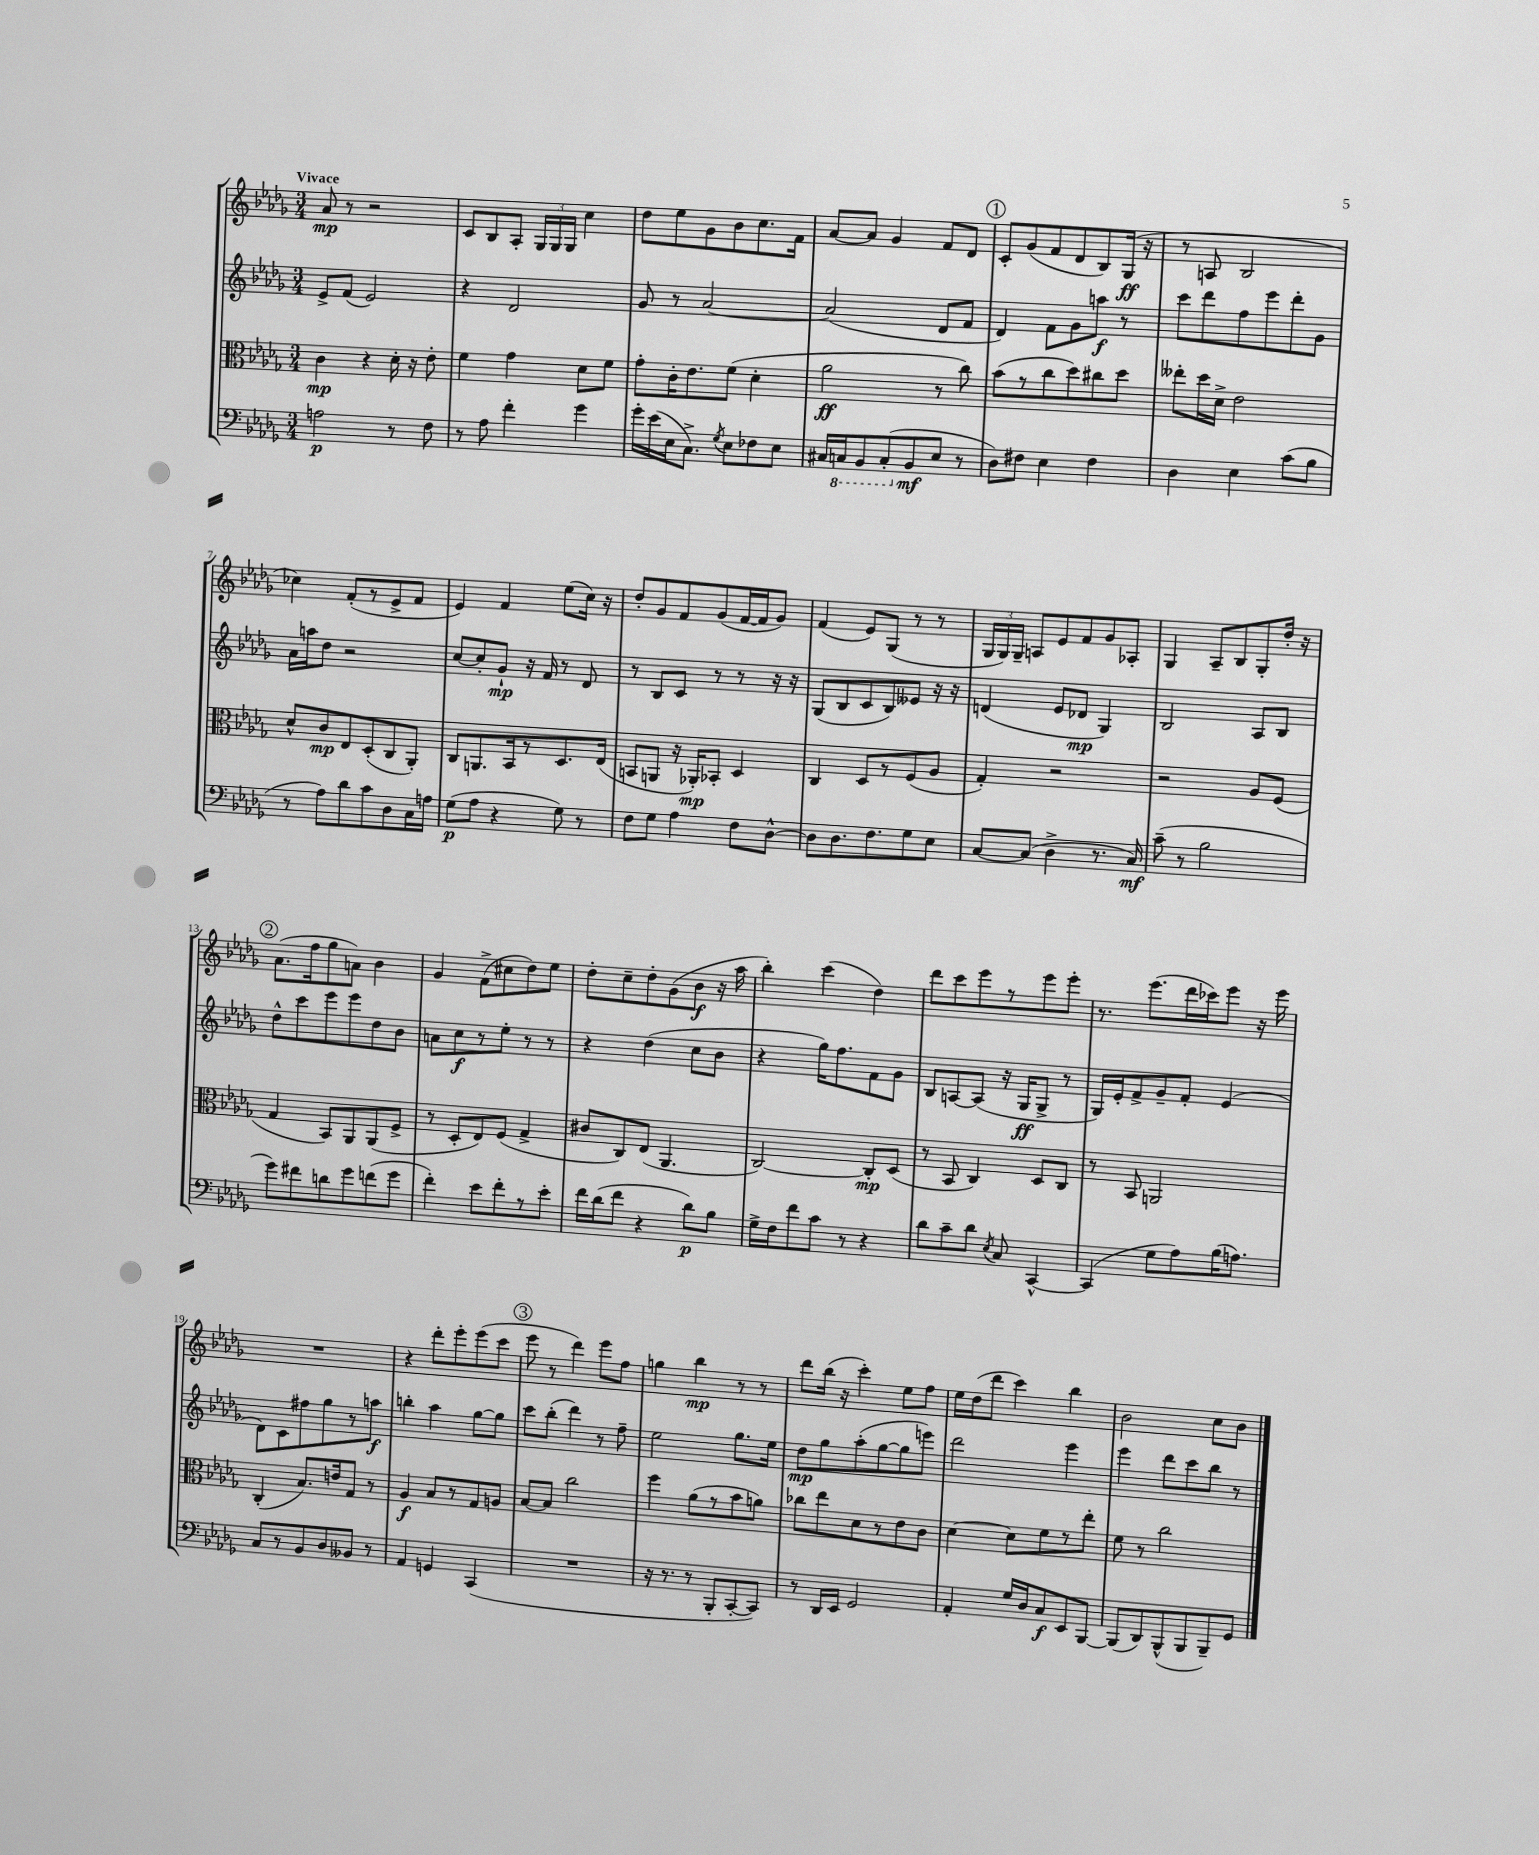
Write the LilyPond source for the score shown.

<<
\new StaffGroup <<
\new Staff = "s0" {
    \clef treble \key des \major \numericTimeSignature \time 3/4 \tempo "Vivace"
    \autoBeamOff aes'8\mp r8 r2 |
    c'8[ bes8 aes8]-. \tuplet 3/2 { ges16[ ges16 ges16] } c''4 |
    des''8[ ees''8 ges'8 bes'8 c''8. f'16] |
    aes'8[~ aes'8] ges'4 f'8[ des'8] |
    \mark \markup { \circle "1" } c'8[-. ges'8( f'8 des'8 bes8) ges16]\ff( r16 |
    r8 a8 bes2 |
    ces''4) f'8[-.( r8 ees'8-> f'8] |
    ees'4) f'4 ees''8[( c''16]) r16 |
    des''8[-. ges'8 f'8 ges'8( f'16~ f'16 ges'8]) |
    f'4( ees'8[) ges8]( r8 r8 |
    \tuplet 3/2 { ges16[ ges16) ges16]-- } a8[ ees'8 f'8 ges'8 aes8]-. |
    ges4 aes8[-- bes8 ges8-. des''16]-. r16 |
    \mark \markup { \circle "2" } aes'8.[( f''16 ges''8 a'8]) bes'4 |
    ges'4 f'8[->( cis''8 des''8) ees''8] |
    des''8[-. c''8-- des''8-. ges'8( bes'8]\f r16 aes''16 |
    bes''4-.) c'''4( des''4) |
    des'''8[ c'''8 ees'''8 r8 ees'''8 ees'''8]-. |
    r8. ees'''8.[( des'''16 ces'''16) ees'''8] r16 ees'''16 |
    R2. |
    r4 des'''8[-. ees'''8-. ees'''8( c'''8] |
    \mark \markup { \circle "3" } ees'''8 r8 des'''4) ees'''8[ f''8] |
    g''4 bes''4\mp r8 r8 |
    des'''8[ bes''16]( r16 c'''4-.) ees''8[ f''8] |
    ees''16[ des''16( des'''8] c'''4) bes''4 |
    bes'2 c''8[ bes'8] \bar "|." |
}
\new Staff = "s1" {
    \clef treble \key des \major \numericTimeSignature \time 3/4
    \autoBeamOff ees'8[-> f'8]( ees'2) |
    r4 des'2 |
    ges'8 r8 aes'2~ |
    aes'2( des'8[ f'8] |
    \mark \markup { \circle "1" } des'4) f'8[ ges'8 a''8]\f r8 |
    c'''8[ des'''8 f''8 ees'''8 des'''8-. ges'8] |
    aes'16[ a''16 des''8] r2 |
    c''8[~ c''8-. ges'8]-!\mp r16 f'16 r8 des'8 |
    r8 bes8[ c'8] r8 r8 r16 r16 |
    ges8[( bes8 c'8 bes8) eeses'8] r16 r16 |
    d'4( ees'8[ des'8]\mp ges4) |
    bes2 aes8[ bes8] |
    \mark \markup { \circle "2" } des''8[-^ c'''8 ees'''8 ees'''8 des''8 bes'8] |
    a'8[ c''8\f r8 ees''8]-. r8 r8 |
    r4 des''4( c''8[ bes'8] |
    r4 ges''16[) f''8. f'8 ges'8] |
    bes8[ a8~ a8]( r16 ges16[\ff ges8]-> r8 |
    ges16[) ees'16-. f'8-> ges'8-- f'8]-. ees'4( |
    des'8[) c'8 fis''8 ges''8 r8 a''8]\f |
    b''4-. aes''4 ges''8[~ ges''8] |
    \mark \markup { \circle "3" } c'''8[ bes''8]-.( des'''4) r8 f''8-- |
    ees''2 ges''8.[ ees''16] |
    des''8[\mp ges''8 aes''8-.( ges''8~ ges''8 e'''8]) |
    des'''2 ees'''4 |
    ees'''4 des'''8[ c'''8 bes''8] r8 \bar "|." |
}
\new Staff = "s2" {
    \clef alto \key des \major \numericTimeSignature \time 3/4
    \autoBeamOff c'4\mp r4 des'16-. r16 ees'8-. |
    f'4 ges'4 des'8[ f'8] |
    ges'8[-. c'16-. ees'8. f'8]( des'4-. |
    aes'2\ff r8 c''8) |
    \mark \markup { \circle "1" } bes'8[( r8 c''8 des''8) cis''8 des''8] |
    eeses''8[-. des''16 des'16]-> ees'2 |
    des'8[-^ c'8\mp ees8 des8-.( c8 aes,8]-.) |
    c8[ a,8. bes,16 r8 des8. ees16]( |
    b,8[ a,8] r16 aes,16[-.\mp) bes,8]-. des4 |
    c4 des8[ r8 f8( aes8] |
    ges4-.) r2 |
    r2 aes8[ f8]( |
    \mark \markup { \circle "2" } ges4 bes,8[) aes,8 aes,8( f8]-> |
    r8 des8[-. ees8) f8]( ges4-> |
    cis'8[ c8) ees8]( aes,4. |
    c2~) c8[-.\mp des8]( |
    r8 bes,8 c4) des8[ c8] |
    r8 bes,8 a,2 |
    c4-.( bes8.[) e'16 ges8] r8 |
    aes4\f bes8[ r8 ges8 a8] |
    \mark \markup { \circle "3" } bes8[~ bes8] c''2 |
    f''4 aes'8[( r8 bes'8 a'8]) |
    ces''8[ ees''8 des'8 r8 ees'8 c'8] |
    des'4~ des'8[ f'8 r8 ees''8]-. |
    f'8 r8 c''2 \bar "|." |
}
\new Staff = "s3" {
    \clef bass \key des \major \numericTimeSignature \time 3/4
    \autoBeamOff a2\p r8 f8 |
    r8 aes8 f'4-. ges'4 |
    ges'16[-. ees'16( ees16 c8.]->) \acciaccatura { ges8 } ees8[ fes8 ees8] |
    cis16[ \ottava #-1 c,!16 bes,,8 c,8-.( \ottava #0 bes,8\mf ees8] r8 |
    \mark \markup { \circle "1" } des8[) fis8] ees4 fis4 |
    des4 ees4 c'8[( bes8] |
    r8 aes8[) des'8 c'8 des8 c16 a16] |
    ges8[\p( aes8] r4 ges8) r8 |
    f8[ ges8] aes4 f8[ des8]~-^ |
    des8[ des8. f8. ges8 ees8] |
    c8[~ c8]( des4-> r8. c16\mf) |
    c'8--( r8 bes2 |
    \mark \markup { \circle "2" } ges'8[) fis'8 d'8 ges'8 f'8( ges'8] |
    f'4-.) ees'8[ f'8-. r8 ees'8]-. |
    f'16[ des'16( f'8] r4 des'8[\p) bes8] |
    ges16[-> f16 f'8 c'8] r8 r4 |
    des'8[ c'8-- des'8] \acciaccatura { ees8 } c8 c,4~-^ |
    c,4( ges8[ aes8) bes16( a8.]) |
    c8[ r8 bes,8 des8 beses,8] r8 |
    aes,4 g,4 c,4( |
    \mark \markup { \circle "3" } R2. |
    r16 r8. r8 bes,,8[-. c,8~-. c,8]) |
    r8 des,16[ ees,16] ges,2 |
    aes,4-. ges16[ des16 c8\f ees,8 bes,,8]~ |
    bes,,8[( des,8) bes,,8-^( bes,,8 bes,,8--) ges,8] \bar "|." |
}
>>
>>
